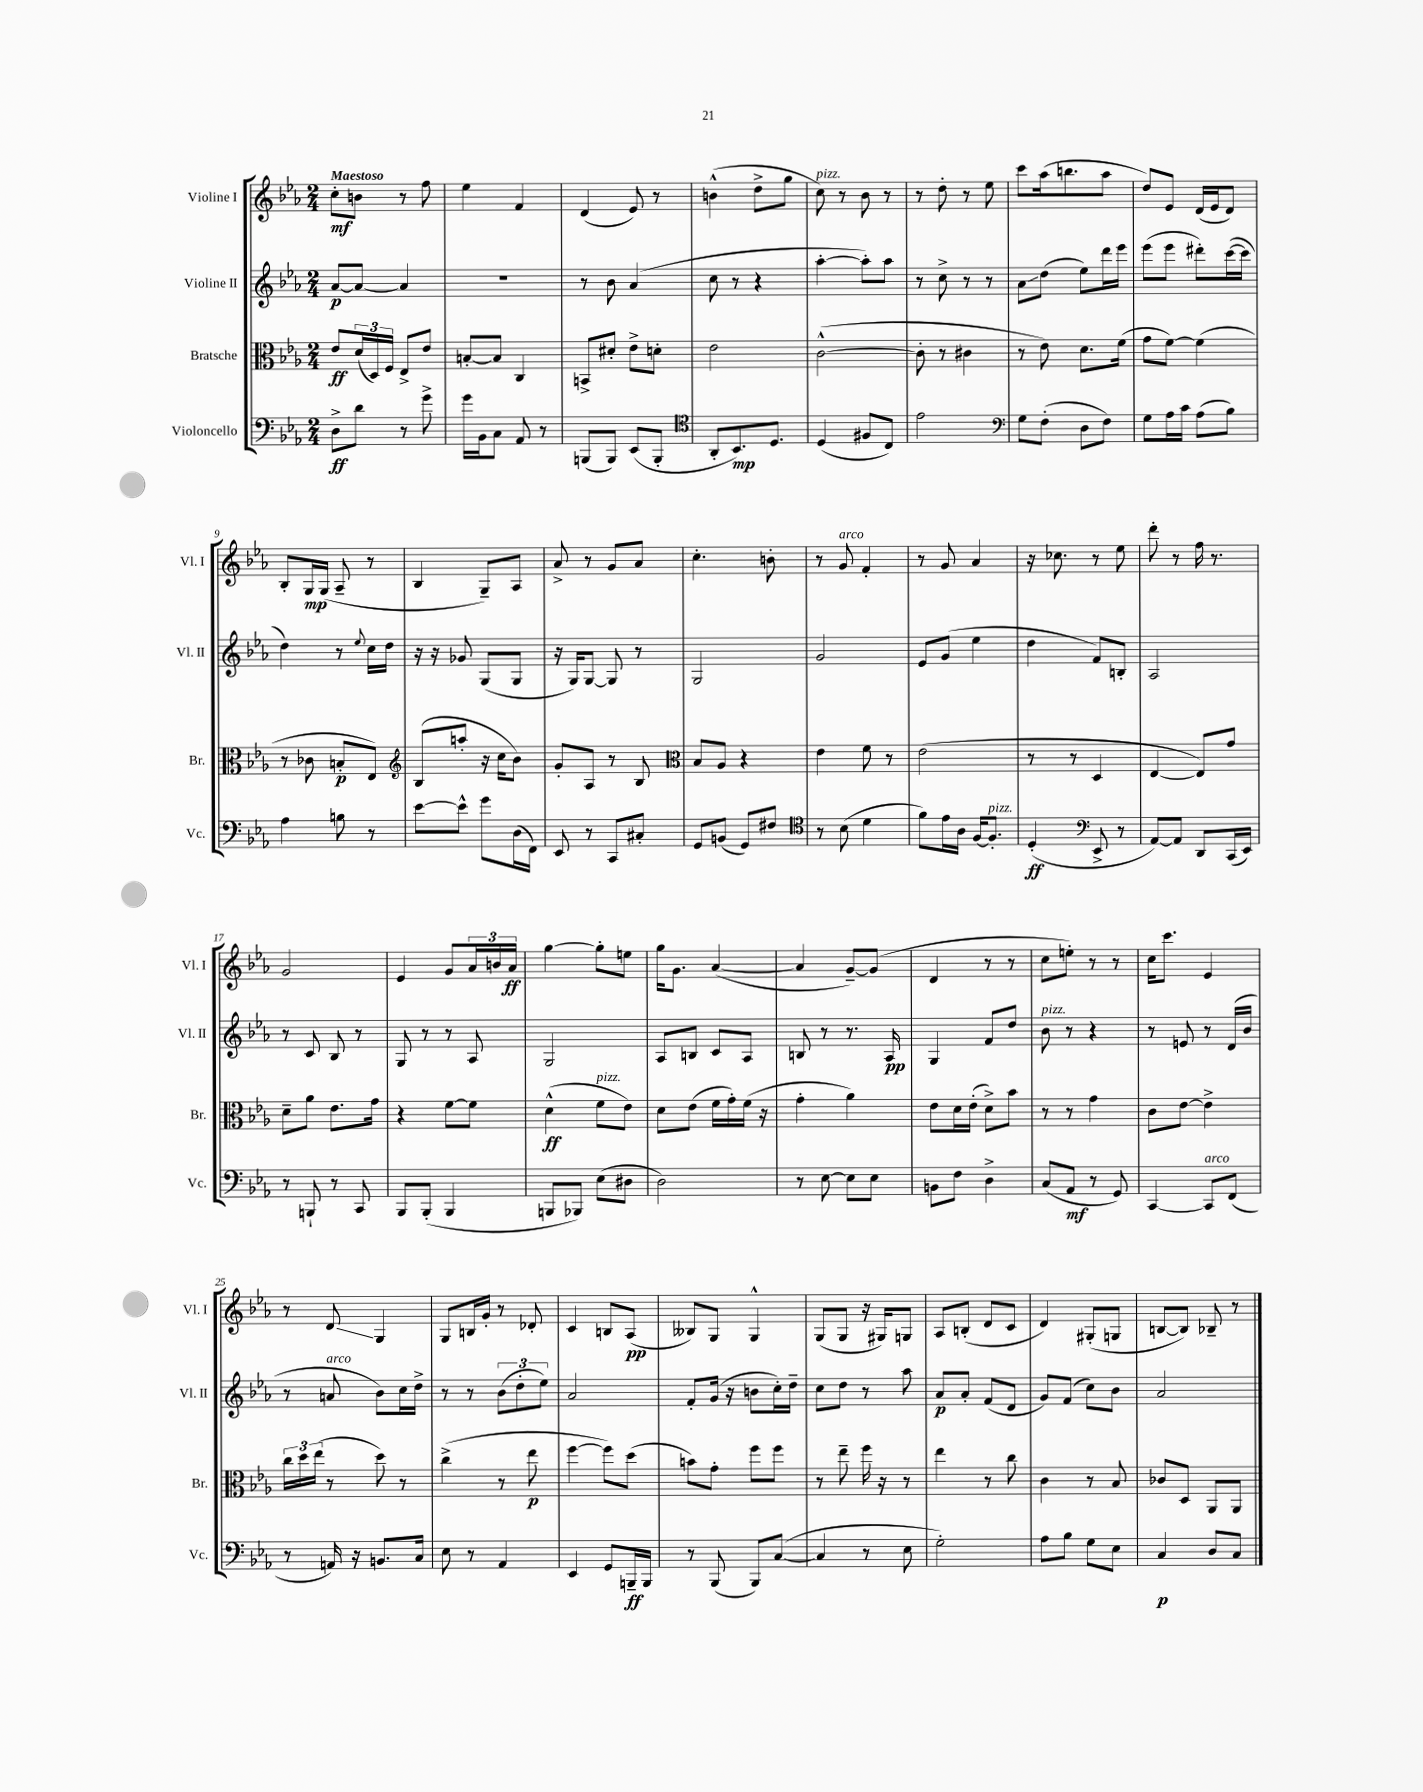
<<
\new StaffGroup <<
\new Staff = "s0" \with { instrumentName = "Violine I" shortInstrumentName = "Vl. I" } {
    \clef treble \key ees \major \numericTimeSignature \time 2/4 \tempo "Maestoso"
    c''8-.\mf b'8 r8 f''8 |
    ees''4 f'4 |
    d'4( ees'8) r8 |
    b'4-^( d''8-> g''8 |
    c''8^\markup { \italic "pizz." }) r8 bes'8 r8 |
    r8 d''8-. r8 ees''8 |
    c'''8 aes''16( b''8. aes''8 |
    d''8) ees'8 d'16( ees'16 d'8) |
    bes8-. g16\mp g16( aes8-- r8 |
    bes4 g8--) aes8 |
    aes'8-> r8 g'8 aes'8 |
    c''4.-. b'8-. |
    r8 g'8^\markup { \italic "arco" } f'4-. |
    r8 g'8 aes'4 |
    r16 ces''8. r8 ees''8 |
    d'''8-. r8 f''16 r8. |
    g'2 |
    ees'4 g'8 \tuplet 3/2 { aes'16 b'16 aes'16\ff } |
    g''4~ g''8-. e''8 |
    g''16 g'8. aes'4~( |
    aes'4 g'8~--) g'8( |
    d'4 r8 r8 |
    c''8 e''8-.) r8 r8 |
    c''16 c'''8. ees'4 |
    r8 d'8\glissando g4 |
    g8 b16 g'16-. r8 des'8-. |
    c'4 b8 aes8\pp( |
    beses8) g8 g4-^ |
    g8( g8 r16 gis16) g8 |
    aes8 b8-.( d'8 c'8 |
    d'4) gis8-.( g8 |
    b8~ b8) bes8-- r8 \bar "|." |
}
\new Staff = "s1" \with { instrumentName = "Violine II" shortInstrumentName = "Vl. II" } {
    \clef treble \key ees \major \numericTimeSignature \time 2/4
    aes'8~\p aes'8~ aes'4 |
    R2 |
    r8 bes'8 aes'4( |
    c''8 r8 r4 |
    aes''4~-. aes''8-.) aes''8 |
    r8 c''8-> r8 r8 |
    aes'8\glissando d''8( ees''8) d'''16 ees'''16 |
    ees'''8( ees'''8 dis'''8-.) c'''16~( c'''16 |
    d''4) r8 \appoggiatura { ees''8 } c''16 d''16 |
    r16 r16 ges'8 g8( g8 |
    r16 g16) g8~ g8 r8 |
    g2 |
    g'2 |
    ees'8 g'8( ees''4 |
    d''4 f'8) b8-. |
    aes2 |
    r8 c'8 bes8 r8 |
    g8 r8 r8 aes8 |
    g2 |
    aes8 b8 c'8 aes8 |
    b8 r8 r8. aes16\pp |
    g4 f'8 d''8 |
    bes'8^\markup { \italic "pizz." } r8 r4 |
    r8 e'8 r8 d'16( bes'16 |
    r8 a'8^\markup { \italic "arco" } bes'8) c''16 d''16-> |
    r8 r8 \tuplet 3/2 { bes'8( d''8-. ees''8) } |
    aes'2 |
    f'8-. g'16( r16 b'8 c''16-.) d''16-- |
    c''8 d''8 r8 aes''8 |
    aes'8\p aes'8-. f'8( d'8 |
    g'8) f'8( c''8) bes'8 |
    aes'2 \bar "|." |
}
\new Staff = "s2" \with { instrumentName = "Bratsche" shortInstrumentName = "Br." } {
    \clef alto \key ees \major \numericTimeSignature \time 2/4
    ees'8\ff \tuplet 3/2 { d'16( d16) f16 } ees8-> ees'8 |
    b8~-. b8 c4 |
    b,8-> dis'8-. ees'8-> d'8-. |
    ees'2 |
    c'2~-^( |
    c'8-. r8 cis'4 |
    r8 ees'8) d'8. f'16( |
    g'8 f'8~) f'4( |
    r8 ces'8 b8-.\p ees8) |
    \clef treble bes8( a''8-. r16 c''16 bes'8) |
    g'8-. aes8 r8 bes8 |
    \clef alto bes8 aes8 r4 |
    ees'4 f'8 r8 |
    ees'2( |
    r8 r8 d4 |
    ees4~ ees8) g'8 |
    d'8-- aes'8 ees'8. g'16 |
    r4 f'8~ f'8 |
    d'4-^\ff( f'8^\markup { \italic "pizz." } ees'8) |
    d'8 ees'8( f'16 g'16-.) f'16( r16 |
    g'4-. aes'4) |
    ees'8 d'16 ees'16-.( d'8->) bes'8 |
    r8 r8 g'4 |
    c'8 ees'8~ ees'4-> |
    \tuplet 3/2 { c''16 d''16 ees''16( } r8 d''8) r8 |
    c''4->( r8 ees''8\p |
    f''4~ f''8) d''8( |
    b'8) g'8-. f''8 f''8 |
    r8 ees''8-- f''16 r16 r8 |
    ees''4 r8 c''8 |
    c'4 r8 bes8 |
    ces'8 d8 aes,8 aes,8 \bar "|." |
}
\new Staff = "s3" \with { instrumentName = "Violoncello" shortInstrumentName = "Vc." } {
    \clef bass \key ees \major \numericTimeSignature \time 2/4
    d8->\ff d'8 r8 g'8-> |
    g'16 bes,16 c8 aes,8 r8 |
    b,,8( b,,8) ees,8( b,,8-. |
    \clef tenor aes,8-. bes,8.\mp) d8. |
    d4( fis8 c8) |
    ees'2 |
    \clef bass g8 f8-.( d8 f8) |
    g8 aes16 c'16 aes8( bes8) |
    aes4 b8 r8 |
    ees'8~ ees'8-^ g'8 d16( f,16) |
    ees,8 r8 c,8 cis8-. |
    g,8 b,8( g,8) fis8 |
    \clef tenor r8 bes8( d'4 |
    f'8) ees'16 aes16 f16~ f8.-.^\markup { \italic "pizz." } |
    d4-.\ff( \clef bass ees,8-> r8 |
    aes,8~) aes,8 d,8 c,16( ees,16) |
    r8 b,,8-! r8 c,8 |
    bes,,8 bes,,8-.( bes,,4 |
    b,,8 bes,,8) ees8( dis8 |
    d2) |
    r8 ees8~ ees8 ees8 |
    b,8 f8 d4-> |
    c8( aes,8\mf r8 g,8) |
    c,4~ c,8^\markup { \italic "arco" } f,8( |
    r8 a,16) r16 b,8. c16 |
    ees8 r8 aes,4 |
    ees,4 g,8 b,,16--\ff b,,16 |
    r8 bes,,8( bes,,8) c8~( |
    c4 r8 ees8 |
    g2-.) |
    aes8 bes8 g8 ees8 |
    c4\p d8 c8 \bar "|." |
}
>>
>>
